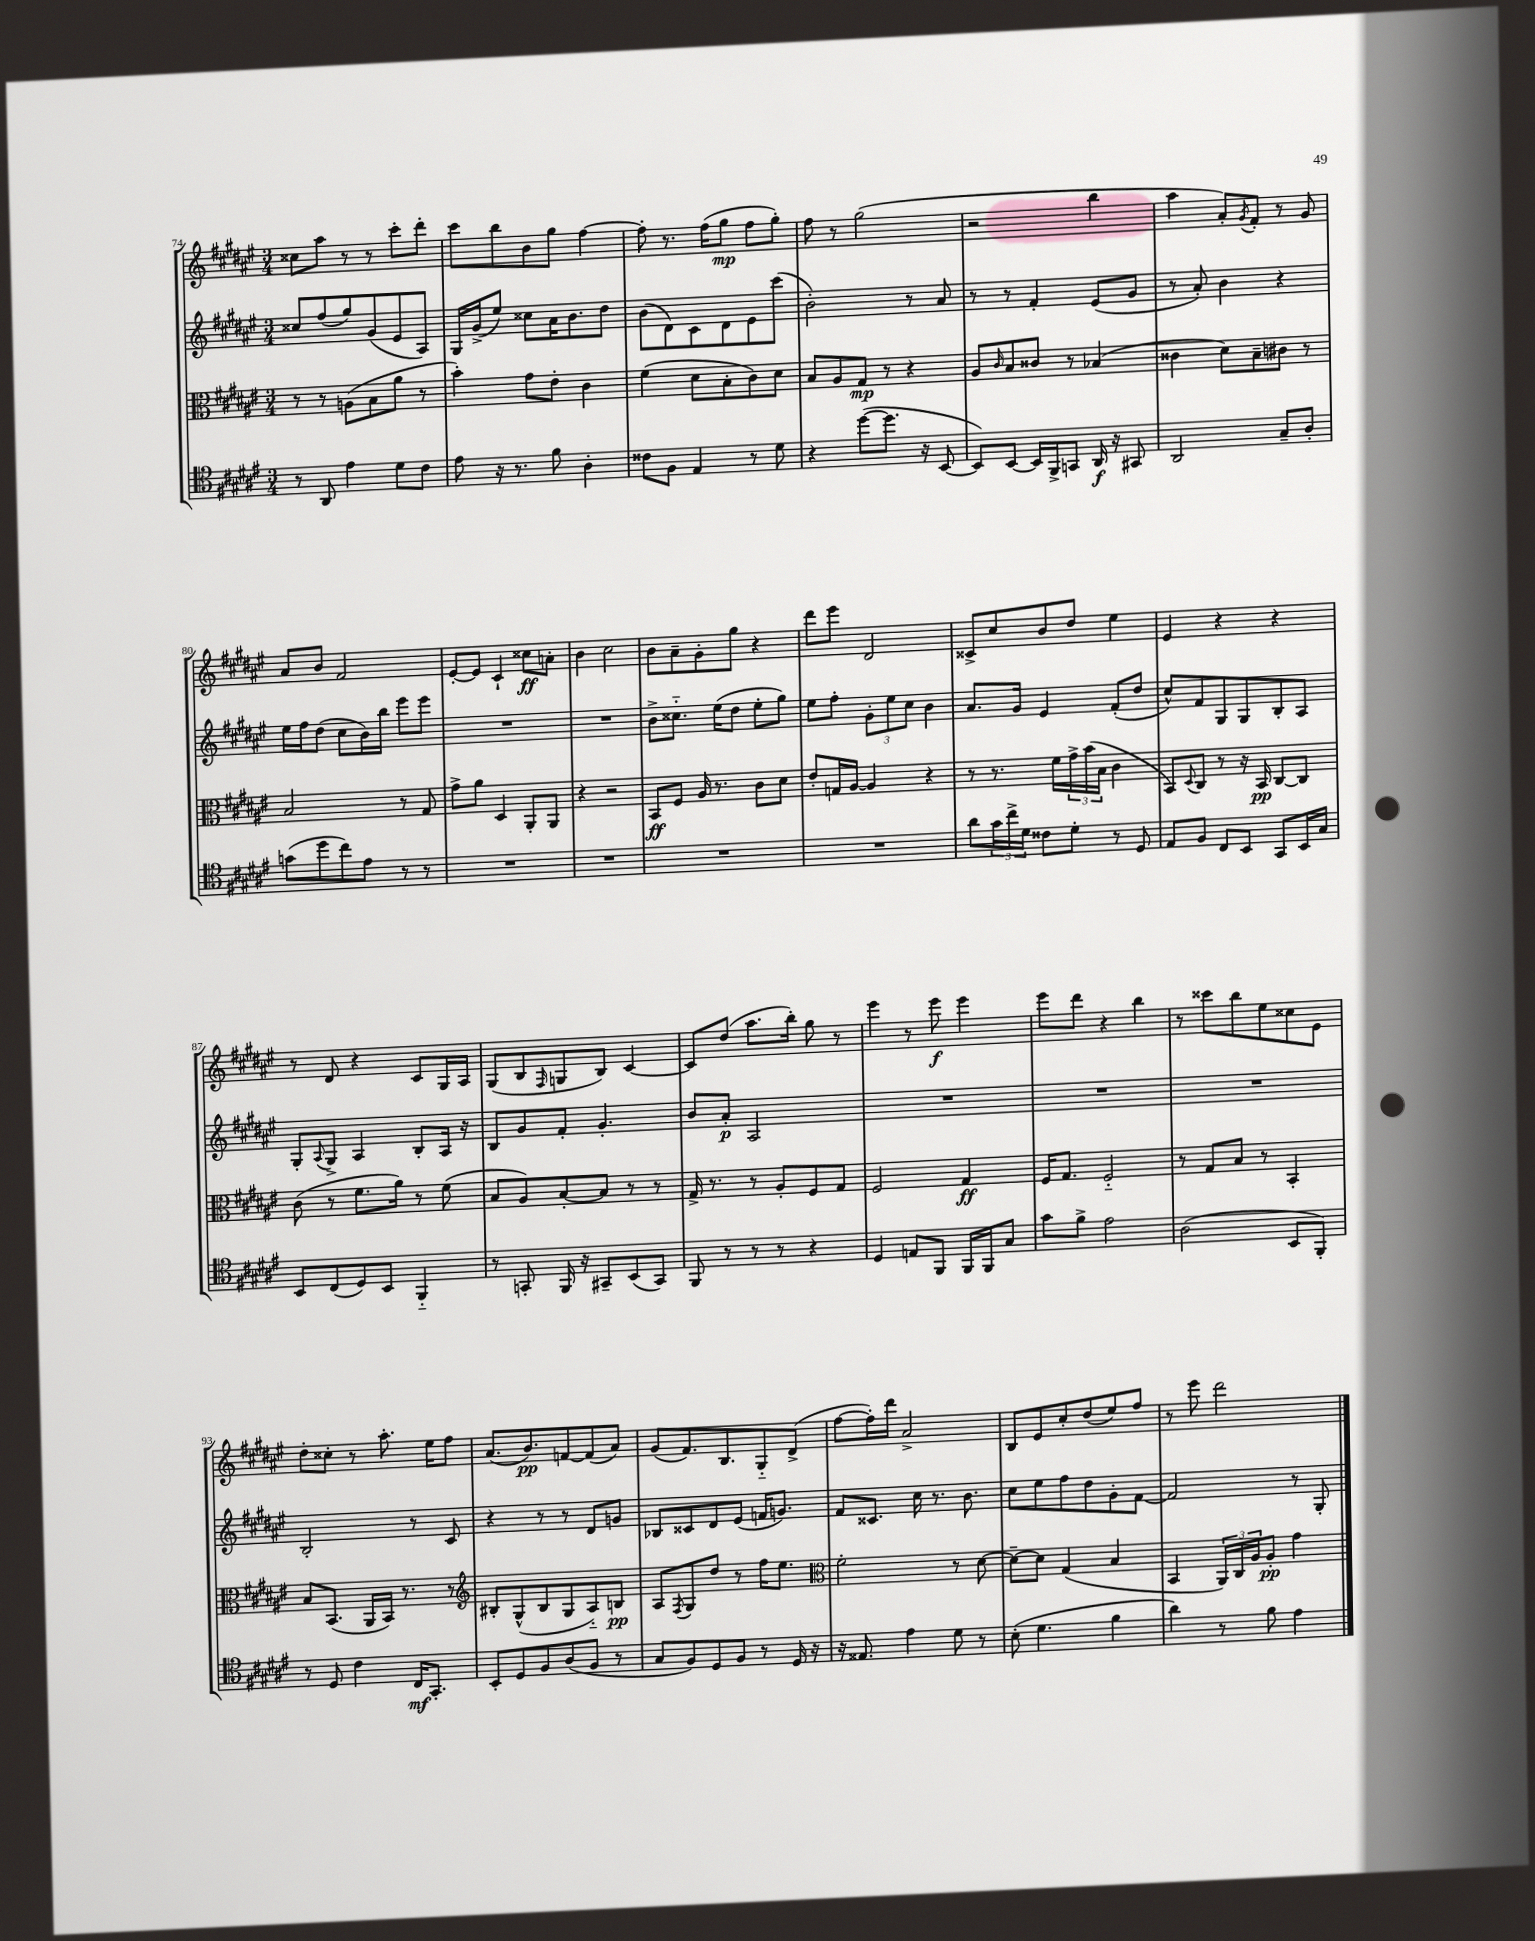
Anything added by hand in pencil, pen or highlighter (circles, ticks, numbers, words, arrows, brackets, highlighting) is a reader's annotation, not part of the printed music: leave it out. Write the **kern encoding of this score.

**kern	**kern	**kern	**kern
*staff4	*staff3	*staff2	*staff1
*clefC4	*clefC3	*clefG2	*clefG2
*k[f#c#g#d#a#e#]	*k[f#c#g#d#a#e#]	*k[f#c#g#d#a#e#]	*k[f#c#g#d#a#e#]
*M3/4	*M3/4	*M3/4	*M3/4
8r	8r	8cc##/L	8cc##\L
8AA#/	8r	(8ff#/	8aa#\J
4e#\	(8A\L	8gg#/)	8r
.	8B\	(8g#/	8r
8d#\L	8a#\J	8e#/	8ccc#'\L
8c#\J	8r	8A#/J)	8ddd#'\J
=	=	=	=
8e#\	4b'\)	16G#/LL	8ccc#\L
.	.	(16g#^/J	.
16r	.	8ee#/J)	8bb\
8.r	.	.	.
.	8g#\L	8cc##\L	8b\
8f#\	8e#'\J	16a#\K	8gg#\J
.	.	8.b\	.
4A#'\	4c#\	.	[4ff#\
.	.	8dd#\J	.
=	=	=	=
8c##\L	(4f#\	(8b\L	8ff#'\]
8F#\J	.	8d#\)	8.r
4E#/	8d#\L	8c#\	.
.	.	.	(16ff#\LK
.	8B'\	8d#\	8gg#\J
8r	8c#\)	8e#\	8ff#\L
8d#\	8d#\J	(8ccc#\J	8gg#'\J)
=	=	=	=
4r	8B/L	2b'\)	8ff#\
.	8A#/	.	8r
([8dd#\L	8G#/J	.	(2gg#\
8.dd#\]J	8r	.	.
.	4r	8r	.
16r	.	.	.
[8BB/	.	8a#/	.
=	=	=	=
8BB/]L)	8A#/L	8r	2r
.	16qqc#/	.	.
[8BB/J	8B/	8r	.
16BB/]LL	8c##/J	4f#'/	.
16FF#^/J	.	.	.
8GG/J	8r	.	.
16AA#/	(4B-/	(8e#/L	4bb\
16r	.	.	.
8GG#/	.	8g#/J	.
=	=	=	=
2AA#/	4c##\	8r	4aa#\
.	.	8a#'/)	.
.	8d#\L)	4b\	8a#'/L)
.	.	.	8qg#/
.	8B~\	.	8f#'/J
8G#~/L	8c#\J	4r	8r
8A#'/J	8r	.	8g#/
=	=	=	=
(8g\L	2B/	16ee#\LL	8a#/L
.	.	16ff#\J	.
8dd#\	.	(8dd#\J	8b/J
8cc#\)	.	8cc#\L	2f#/
8e#\J	.	16b\L)	.
.	.	16bb\JJ	.
8r	8r	8eee#\L	.
8r	8G#/	8eee#\J	.
=	=	=	=
2.r	8g#^\L	2.r	[8e#'/L
.	8a#\J	.	8e#/]J
.	4D#/	.	4c#`/
.	8AA#'/L	.	8cc##\L
.	8AA#/J	.	8a'\J
=	=	=	=
2.r	4r	2.r	4b\
.	2r	.	2cc#\
=	=	=	=
2.r	8BB/L	8b^\L	8b\L
.	8F#/J	8.cc##'~\J	8a#~\
.	16A#/	.	8g#'\
.	8.r	(16ee#\LK	.
.	.	8dd#\J	8gg#\J
.	8c#\L	8ee#'\L	4r
.	8d#\J	8gg#\J)	.
=	=	=	=
2.r	8e#'/L	8ee#\L	8ddd#\L
.	16G/L	8ff#'\J	8eee#\J
.	[16A#/JJ	.	.
.	4A#/]	12g#'\L	2d#/
.	.	12ee#\	.
.	.	12cc#\J	.
.	4r	4b\	.
=	=	=	=
8a#\L	8r	8.a#/L	8c##^/L
24g#\L	8.r	.	8cc#/
24cc#^\	.	.	.
.	.	16g#/Jk	.
24d#\JJ	.	.	.
8c##\L	.	4e#/	8b/
.	16f#\LL	.	.
8d#'\J	24g#^\	.	8dd#/J
.	(24b\	.	.
.	24B\JJ	.	.
8r	4c#\	(8f#'/L	4ee#\
8D#/	.	8dd#/J	.
=	=	=	=
8E#/L	8BB/L)	8cc#^^/L)	4e#/
.	8qqD#/	.	.
8F#/J	8C#/J	8f#/	.
8C#/L	8r	8G#/	4r
8BB/J	16r	8G#/	.
.	16BB/	.	.
8GG#/L	[8C#/L	8B'/	4r
16BB/L	8C#/]J	8A#/J	.
16G#/JJ	.	.	.
=	=	=	=
8BB/L	(8c#\	8G#'/L	8r
.	.	8qqA#/	.
(8C#/	8r	8G#^/J	8d#/
8D#/)	8.f#\L	4A#/	4r
8BB/J	.	.	.
.	16a#\Jk)	.	.
4FF#'~/	8r	8B'/L	8c#/L
.	(8f#\	16A#/Jk	16G#/L
.	.	16r	16A#/JJ
=	=	=	=
8r	8B/L	8B/L	(8G#/L
8GG'/	8A#/)	8g#/	8B/
.	.	.	16qqF#/
16FF#/	[8B'/	8f#'/J	8G/
16r	.	.	.
8GG#~/L	8B/]J	4.g#'/	8B/J)
(8BB/	8r	.	[4c#/
8GG#/J)	8r	.	.
=	=	=	=
8FF#/	16G#^/	8b/L	8c#/]L
.	8.r	.	.
8r	.	8a#'/J	(8dd#/J
8r	8r	2A#/	8.aa#\L
8r	8A#'/L	.	.
.	.	.	16bb'\Jk)
4r	8F#/	.	8gg#\
.	8G#/J	.	8r
=	=	=	=
4D#/	2F#/	2.r	4eee#\
8E/L	.	.	8r
8FF#/J	.	.	8eee#\
16FF#/LL	4G#/	.	4eee#\
16FF#/J	.	.	.
8G#/J	.	.	.
=	=	=	=
8g#\L	16F#/LK	2.r	8eee#\L
.	8.G#/J	.	.
8f#^\J	.	.	8ddd#\J
2e#\	2F#'~/	.	4r
.	.	.	4bb\
=	=	=	=
(2A#\	8r	2.r	8r
.	8G#/L	.	8ccc##\L
.	8B/J	.	8bb\
.	8r	.	8ee#\
8BB/L	4BB'/	.	8cc##\
8FF#'/J)	.	.	8e#\J
=	=	=	=
8r	8B/L	2B'/	8dd#'\L
8D#/	(8.BB/J	.	8cc##'\J
4c#\	.	.	8r
.	16AA#/LL	.	.
.	16BB/JJ)	.	8.aa#'\
.	8.r	.	.
16C#/LK	.	8r	.
8.GG#'/J	.	.	16ee#\LK
.	8r	8c#/	8ff#\J
=	=	=	=
*	*clefG2	*	*
8BB'/L	8B#'/L	4r	(8.a#/L
8D#/	(8G#^^/	.	.
.	.	.	8.b/)
8F#/	8B#/	8r	.
(8A#/	8G#/	8r	[8f/
8F#/J	8A#'~/)	8d#/L	(8f/]
8r	8B/J	8g/J	8a#/J)
=	=	=	=
8G#/L	8A#/L	8B-/L	(8g#/L
.	8qF#/	.	.
8F#/)	8G#/	8c##/	8.f#/)
8D#/	8dd#/J	8d#/	.
.	.	.	8.B/
8F#/J	8r	(8e#/J	.
8r	16ff#\LK	16f/LK	8G#'~/
.	8.ee#\J	8.g/J)	.
16D#/	.	.	(8d#^/J
16r	.	.	.
=	=	=	=
*	*clefC3	*	*
16r	2f#'\	8f#/L	[8ff#\L
8.E##/	.	.	.
.	.	8.c##/J	16ff#'\]L)
.	.	.	16ddd#\JJ
4e#\	.	.	2a#^/
.	.	16cc#\	.
.	.	8.r	.
8d#\	8r	.	.
.	.	8.b\	.
8r	[8d#\	.	.
=	=	=	=
(8B'\	8d#~\_L	8cc#\L	8B/L
4.d#\	8d#\]J	8ee#\	8e#/
.	(4G#/	8ff#\	8cc#'/
.	.	8dd#\	(8dd#/
4f#\	4B/	8g#'\	8ee#/)
.	.	[8f#\J	8ff#/J
=	=	=	=
4a#\)	4BB/	2f#/]	8r
.	.	.	8eee#\
8r	24AA#/LL)	.	2ddd#\
.	24C#/	.	.
.	24A#/J	.	.
8f#\	8A#'/J	.	.
4e#\	4g#\	8r	.
.	.	8G#'/	.
==	==	==	==
*-	*-	*-	*-
